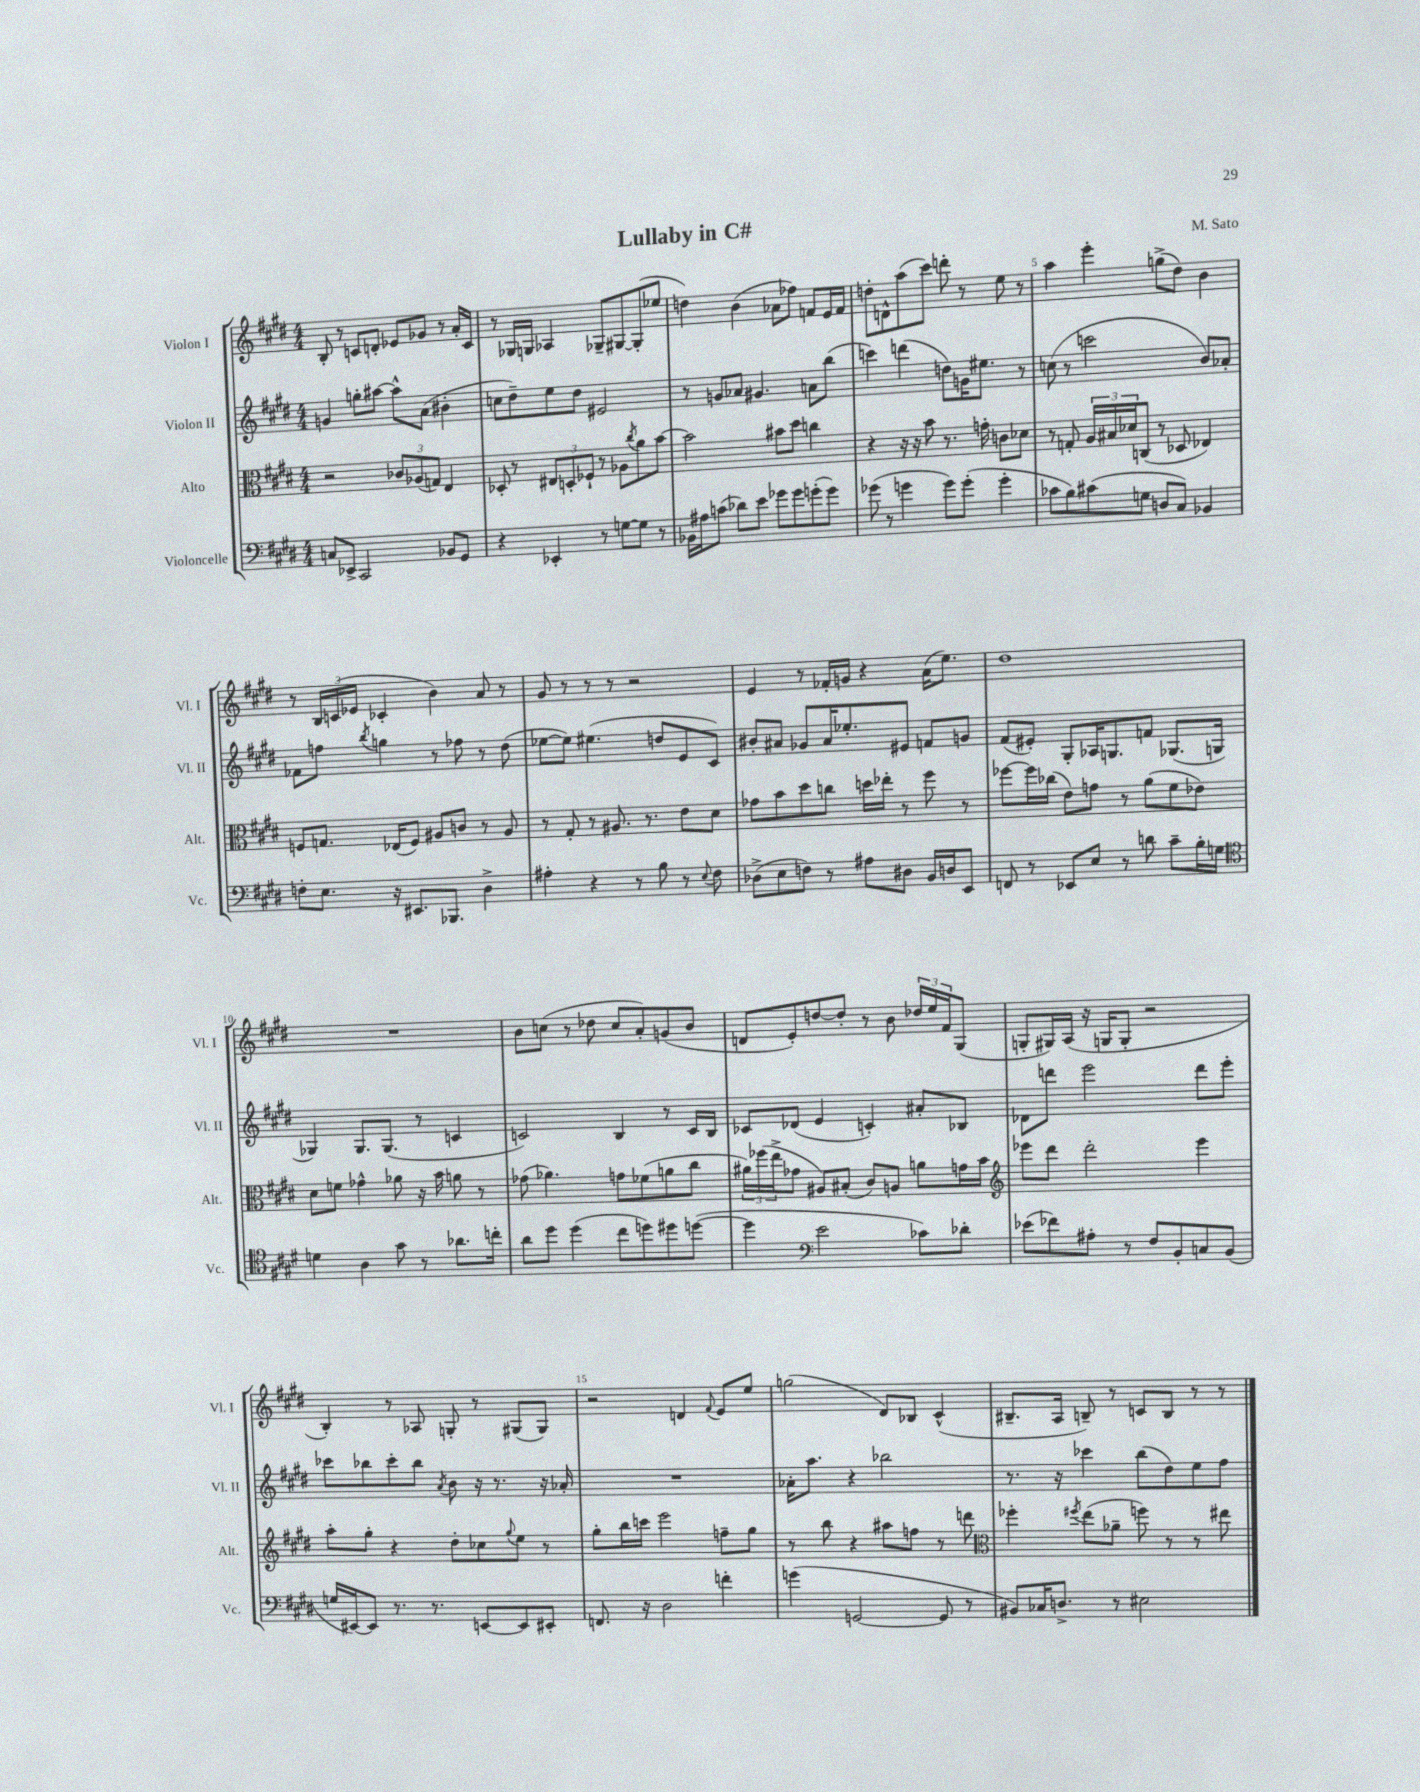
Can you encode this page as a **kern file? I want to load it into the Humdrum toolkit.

**kern	**kern	**kern	**kern
*part4	*part3	*part2	*part1
*staff4	*staff3	*staff2	*staff1
*I"Violoncelle	*I"Alto	*I"Violon II	*I"Violon I
*I'Vc.	*I'Alt.	*I'Vl. II	*I'Vl. I
*clefF4	*clefC3	*clefG2	*clefG2
*k[f#c#g#d#]	*k[f#c#g#d#]	*k[f#c#g#d#]	*k[f#c#g#d#]
*M4/4	*M4/4	*M4/4	*M4/4
=1	=1	=1	=1
8Cn/L	2r	4gn/	8B'/
8EE-X^/J	.	.	8r
2CC#/	.	8ggn'\L	8cn/L
.	.	[8aa#X\J	8dn'/J
.	12c-X/L	8aa#^^\L]	8e-X/L
.	(12A-X/	.	.
.	.	(8a\J	8g-X/J
.	12Gn/J)	.	.
8BB-X/L	4E/	4b#X'\	8r
8GG#/J	.	.	16a'/LL
.	.	.	16c/JJ
=2	=2	=2	=2
4r	8D-X'/	8ccn\L	8r
.	8r	8dd#~\)	16G-X/LL
.	.	.	16Gn/JJ
4EE-X'/	12E#X/L	8ee\	4A-X/
.	12Dn'/	.	.
.	.	8dd#\J	.
.	12F-X`/J	.	.
8r	8r	2e#X/	8G-X~/L
[8Gn\L	8A-X\L	.	[8G#X/
.	8qcc#/	.	.
8G\J]	8a\	.	(8G#'/]
8r	[8b\J	.	8ee-X/J
=3	=3	=3	=3
16BB-X\LL	2b\]	8r	4ddn\)
16A#X\J	.	.	.
(8cn\J	.	8gn/L	.
8d-X\L)	.	8a-X/J	(4b\
8e\J	.	4.g#X/	.
8g-X\L	8b#X\L	.	8a-X\L
8g-\	8dd#\J	.	8ff-X\J)
(8gn'\	4ccn\	8an\L	8fn/L
8g\J)	.	(8bb\J	16e/L
.	.	.	16f/JJ
=4	=4	=4	=4
(8g-X\	4r	4cccn\)	8ddn'\L
8r	.	.	8dn^^\
4gn\	16r	(4dddn\	(8aa\
.	16r	.	.
.	8b\	.	8ccc#\J)
8g\L)	8.r	8ddn\L)	8dddn'\
(8g'\J	.	16gn\K	8r
.	16gn'\	8.ee#X\J	.
4g'\	8cn\L	.	8ee\
.	8d-X\J	8r	8r
=5	=5	=5	=5
8c-X\L	8r	(8ccn\	4aa\
8B\)	8Gn'/	8r	.
(8c#X\	24A/LL	2cccn\	4eee'\
.	24B#X/	.	.
.	24d-X/J	.	.
8Gn\J	(8Cn/J	.	.
8Dn/L	8r	.	(8ggn^\L
8C#/J)	8D-X/	.	8dd#\J)
4BB-X/	4E-X/)	8b/L)	4b\
.	.	8a-X'/J	.
!!LO:LB:g=z
=6	=6	=6	=6
8Fn'\L	8Fn/L	8f-X\L	8r
8.E\J	8.Gn/J	8ffn\J	24B/LL
.	.	.	(24cn/
.	.	.	24e-X/JJ
.	.	8qbb/	.
.	.	4ggn\	4c-X'/
16r	(16E-X/KL	.	.
8.EE#X/L	8F/J)	.	.
.	8A#X/L	8r	4b\)
8.BBB-X/J	.	.	.
.	8cn/J	8ff-X\	.
4D#^\	8r	8r	8a/
.	8A#/	(8dd#\	8r
=7	=7	=7	=7
4A#X'\	8r	[8ee-X\L	8g#/
.	8G#'/	8ee-\J])	8r
4r	8r	(4.ee#X\	8r
.	8.A#X/	.	8r
8r	.	.	2r
.	8.r	.	.
8B\	.	8ddn/L	.
8r	8e\L	8e/	.
8qqE/	.	.	.
8F#\	8d#\J	8c#/J)	.
=8	=8	=8	=8
(8D-X^\L	8g-X\L	8b#X'/L	4e/
8E\	8b\	8a#X/J	.
8Fn\J)	8dd#\	8g-X/L	8r
8r	8ccn\J	16a#/K	16f-X'/LL
.	.	8.ee-X'/	16gn/JJ
8A#X\L	16ddn\LL	.	4r
.	16ee-X'\JJ	.	.
8D#X\J	8r	8e#X/J	.
16BB/LL	8ff#\	8fn/L	(16a\KL
16Dn/J	.	.	8.ee\J)
8EE/J	8r	8gn/J	.
=9	=9	=9	=9
8FFn/	[8ff-X\L	(8f#/L	1dd#
8r	16ff-\L]	8e#X'/J)	.
.	(16cc-X\JJ	.	.
8EE-X/L	8e\L)	8G#'/L	.
8E/J	8gn\J	16A-X/K	.
.	.	8.Gn/	.
8r	8r	.	.
8dn\	(8a\L	8fn/J	.
8c#~\L	8f#\	(8.G-X/L	.
16B'\L	8e-X\J)	.	.
16Gn\JJ	.	16Gn/Jk	.
!!LO:LB:g=z
=10	=10	=10	=10
*clefC4	*	*	*
4dn\	8d#\L	4G-X/)	1r
.	8fn\J	.	.
4A\	4g-X^^\	8.G-/L	.
.	.	(8.G-/J	.
8g#\	8a-X\	.	.
8r	16r	8r	.
.	16b\	.	.
8.a-X\L	8an\	4cn/	.
.	8r	.	.
16ccn'\Jk	.	.	.
=11	=11	=11	=11
8a\L	(8g-X\	2cn/)	8b\L
8dd#\J	4.a-X\)	.	(8ccn\J
(4dd#\	.	.	8r
.	.	.	8dd-X\
8cc#\L	8gn\L	4B/	8cc/L
8ddn\)	(8f-X\	.	8a'/)
8dd#X\	8an\	8r	(8gn/
([8ddn\J	8cc#\J	16c/LL	8b/J
.	.	16B/JJ	.
=12	=12	=12	=12
4dd\]	24a#X\LL)	8c-X/L	8dn/L
.	(24ff-X\	.	.
.	24ee^\J	.	.
.	8g-X\J	(8d-X/J	8e'/)
*clefF4	*	*	*
2e\	8A#X/L)	4e/	[8ddn/
.	(8B#X'/J	.	8dd'/J]
.	8c#/L)	4cn'/)	8r
.	8An/J	.	8b\
8c-X\L)	8an\L	8a#X'/L	24dd-X/LL
.	.	.	24ee/
.	.	.	24f#/J
8d-X'\J	16gn\L	8B-X/J	(8G#/J
.	16b\JJ	.	.
=13	=13	=13	=13
*	*clefG2	*	*
(8e-X\L	8eee-X\L	8d-X\L	8Gn'/L
8f-X\)	8ddd#\J	8dddn\J	16G#X/L)
.	.	.	(16A/JJ
8A#X'\J	2ddd#'\	2eee\	16r
.	.	.	16Gn/KL
8r	.	.	8G'/J
8F#/L	.	.	2r
8BB'/	.	.	.
8Cn/	4eee-\	8ddd\L	.
(8BB/J	.	8eee'\J	.
!!LO:LB:g=z
=14	=14	=14	=14
16Gn/LL	8aa'\L	8ccc-X\L	4B'/)
[16EE#X/J)	.	.	.
8EE#/J]	8gg#'\J	8bb-X\	.
8.r	4r	8ccc-'\	8r
.	.	8bb-\J	8A-X/
8.r	.	.	.
.	.	8qa/	.
.	8dd#'\L	8b\	8Gn'/
[8EEn/L	8cc-X\	16r	8r
.	.	8.r	.
.	8qqgg#/	.	.
8EE/]	8ee\J	.	(8G#X/L
8EE#X'/J	8r	16r	8G#/J)
.	.	16a-X'/	.
=15	=15	=15	=15
8.FFn/	8gg#'\L	1r	2r
.	16bb\L	.	.
16r	16cccn\JJ	.	.
2D#\	2eee\	.	.
.	.	.	4dn/
.	.	.	8qqf#/
4fn'\	8ffn~\L	.	8e/L
.	8gg#\J	.	8ee/J
=16	=16	=16	=16
(4gn\	8r	16a-X'\KL	(2ggn\
.	.	8.aa\J	.
.	8bb\	.	.
[2GGn/	4r	4r	.
.	8aa#X\L	2bb-X\	8d#/L)
.	8ffn\J	.	8B-X/J
8GG/]	8r	.	(4c#^^/
8r	8dddn\	.	.
=17	=17	=17	=17
*	*clefC3	*	*
8BB#X/L)	4ff-X'\	8.r	8.B#X~/L
16C-X/K	.	.	.
8.Dn^/J	.	16r	16A/Jk
.	8qff#X/	.	.
.	(8ee\L	4ccc-X\	8Bn~/)
8r	8a-X~\J	.	8r
2E#X\	8ffn\)	(8bb\L	8cn/L
.	8r	8dd#\)	8B/J
.	8r	8ee\	8r
.	8ee#X\	8ff#\J	8r
==	==	==	==
*-	*-	*-	*-
